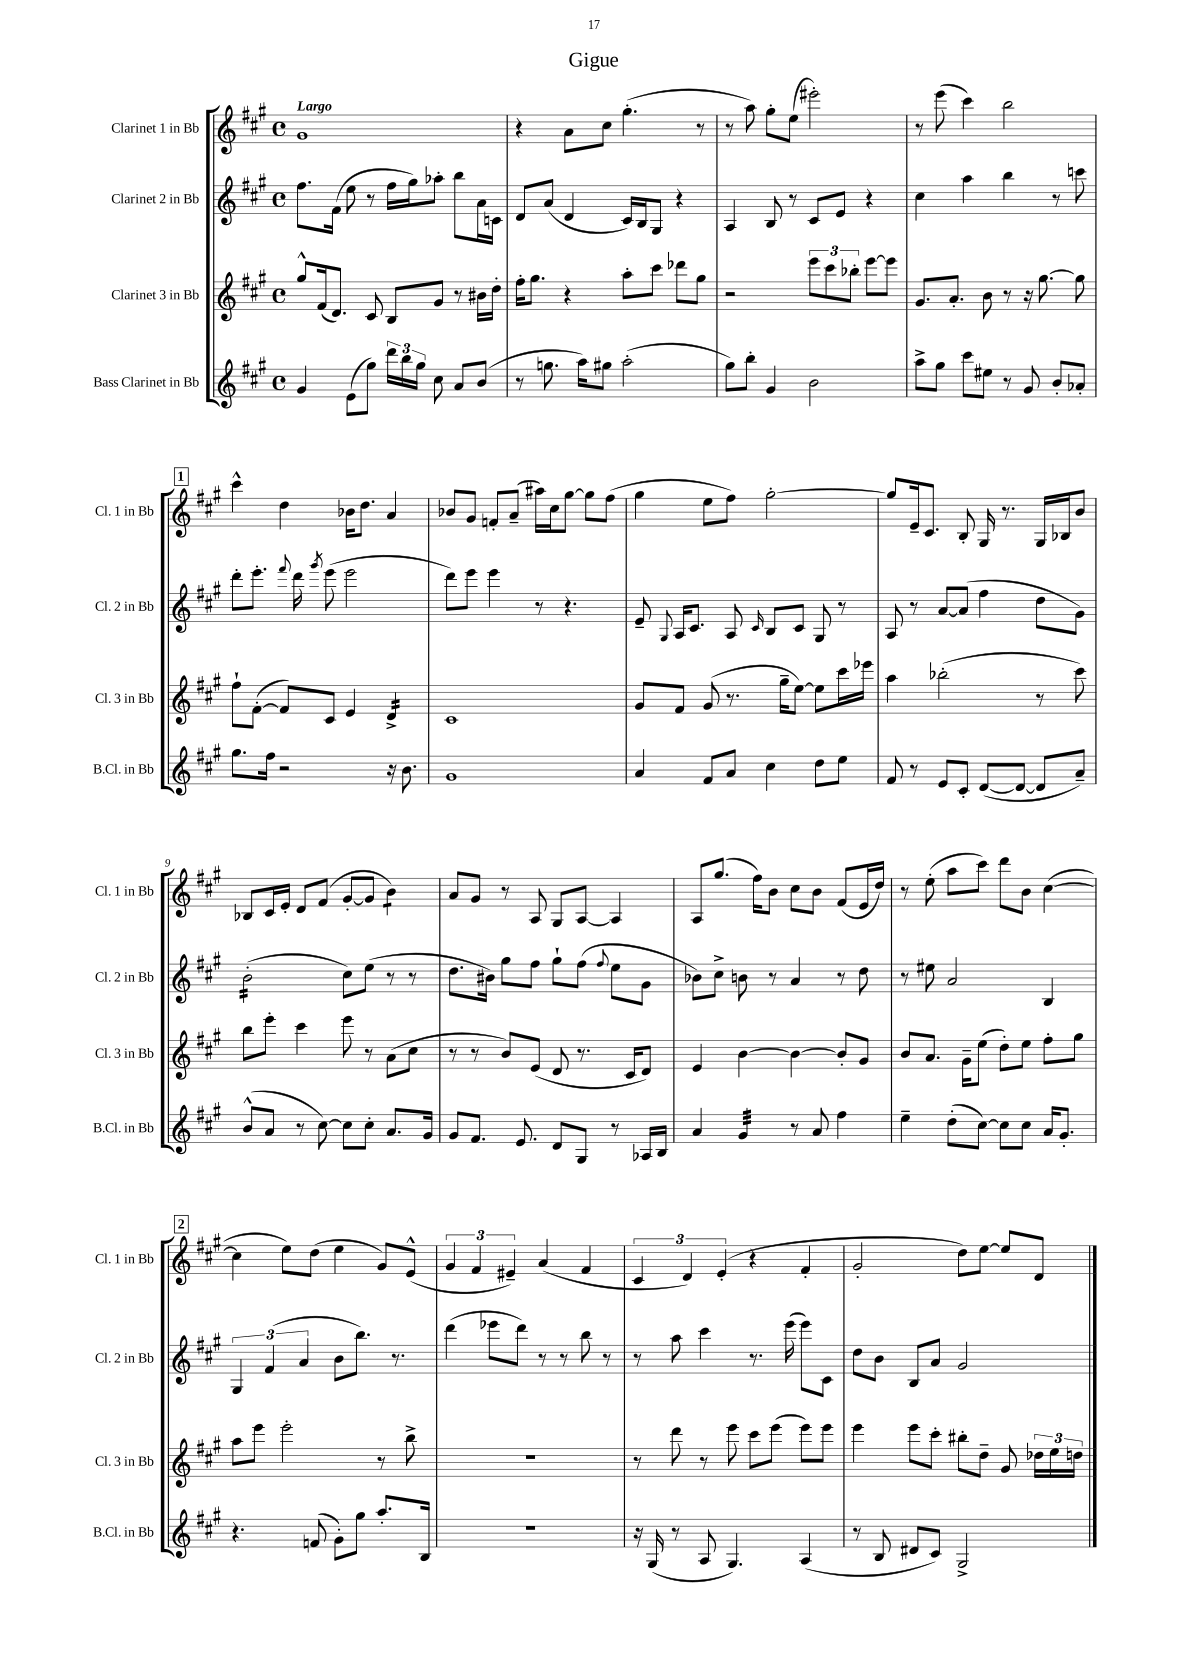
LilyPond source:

\header { title = "Gigue" }
<<
\new StaffGroup <<
\new Staff = "s0" \with { instrumentName = "Clarinet 1 in Bb" shortInstrumentName = "Cl. 1 in Bb" } {
    \clef treble \key a \major \defaultTimeSignature \time 4/4 \tempo "Largo"
    \autoBeamOff gis'1 |
    r4 a'8[ cis''8] gis''4.-.( r8 |
    r8 a''8) gis''8[-. e''8]( eis'''2-.) |
    r8 e'''8( cis'''4) b''2 |
    \mark \markup { \box "1" } cis'''4-^ d''4 bes'16[ d''8.] a'4 |
    bes'8[ gis'8] f'8[-. a'8]--( ais''16[) cis''16 gis''8]~ gis''8[ fis''8]( |
    gis''4 e''8[ fis''8]) gis''2~-. |
    gis''8[ e'16-- cis'8.] b8-. gis16 r8. gis16[ bes16 b'8] |
    bes8[ cis'16 e'16]-. d'8[ fis'8]( gis'8[~-. gis'8] b'4:8) |
    a'8[ gis'8] r8 a8 gis8[ a8]~ a4 |
    a8[ gis''8.]( fis''16[) b'8] cis''8[ b'8] fis'8[( e'16 d''16]) |
    r8 e''8-.( a''8[ cis'''8]) d'''8[ b'8] cis''4~( |
    \mark \markup { \box "2" } cis''4 e''8[) d''8]( e''4 gis'8[) e'8]-^( |
    \tuplet 3/2 { gis'4 fis'4 eis'4--) } a'4( fis'4 |
    \tuplet 3/2 { cis'4 d'4) e'4-.( } r4 fis'4-. |
    gis'2-. d''8[) e''8]~ e''8[ d'8] \bar "|." |
}
\new Staff = "s1" \with { instrumentName = "Clarinet 2 in Bb" shortInstrumentName = "Cl. 2 in Bb" } {
    \clef treble \key a \major \defaultTimeSignature \time 4/4
    \autoBeamOff fis''8.[ fis'16]( e''8 r8 fis''16[ gis''16) aes''8]-. b''8[ a'16 c'16] |
    d'8[ a'8]( d'4 cis'16[) b16 gis8] r4 |
    a4 b8 r8 cis'8[ e'8] r4 |
    cis''4 a''4 b''4 r8 c'''8 |
    \mark \markup { \box "1" } d'''8[-. e'''8.]-. \appoggiatura { fis'''8 } d'''16 \acciaccatura { gis'''8 } e'''8( e'''2 |
    d'''8[) e'''8] e'''4 r8 r4. |
    e'8-- \appoggiatura { gis8 } a16[ cis'8.] a8 \grace { cis'16 } b8[ cis'8] gis8 r8 |
    a8 r8 a'8[~ a'8]( fis''4 d''8[ gis'8]) |
    b'2:16-.( cis''8[) e''8]( r8 r8 |
    d''8.[ bis'16]) gis''8[ fis''8] gis''8[-! fis''8]( \appoggiatura { fis''8 } e''8[ gis'8] |
    bes'8[) cis''8]-> b'8 r8 a'4 r8 d''8 |
    r8 eis''8 a'2 b4 |
    \mark \markup { \box "2" } \tuplet 3/2 { gis4 fis'4( a'4 } b'8[ b''8.]) r8. |
    d'''4( ees'''8[ d'''8]) r8 r8 b''8 r8 |
    r8 a''8 cis'''4 r8. e'''16( e'''8[) cis'8] |
    d''8[ b'8] b8[ a'8] gis'2 \bar "|." |
}
\new Staff = "s2" \with { instrumentName = "Clarinet 3 in Bb" shortInstrumentName = "Cl. 3 in Bb" } {
    \clef treble \key a \major \defaultTimeSignature \time 4/4
    \autoBeamOff gis''8[-^ fis'16( d'8.]) cis'8 b8[ gis'8] r8 bis'16[ d''16]-. |
    fis''16[-. gis''8.] r4 a''8[-. cis'''8] des'''8[ gis''8] |
    r2 \tuplet 3/2 { e'''8[ cis'''8 bes''8]-. } e'''8[~ e'''8] |
    gis'8.[ a'8.]-. b'8 r8 r16 gis''8.~ gis''8 |
    \mark \markup { \box "1" } fis''8[-! fis'8]~-.( fis'8[) cis'8] e'4 d'4:16-> |
    cis'1 |
    gis'8[ fis'8] gis'8( r8. gis''16[-- e''8]~) e''8[ cis'''16 ees'''16] |
    a''4 bes''2-.( r8 cis'''8) |
    b''8[ e'''8]-. cis'''4 e'''8 r8 a'8[( cis''8] |
    r8 r8 b'8[) e'8]( d'8 r8. cis'16[ d'8]) |
    e'4 b'4~ b'4~ b'8[-. gis'8] |
    b'8[ a'8.] gis'16[-- e''8]( d''8[-.) e''8] fis''8[-. gis''8] |
    \mark \markup { \box "2" } a''8[ e'''8] e'''2-. r8 b''8-> |
    r1 |
    r8 d'''8 r8 e'''8 cis'''8[ e'''8]( e'''8[) e'''8] |
    e'''4 e'''8[ cis'''8]-. bis''8[-. d''8]-- gis'8 \tuplet 3/2 { des''16[ e''16 d''16] } \bar "|." |
}
\new Staff = "s3" \with { instrumentName = "Bass Clarinet in Bb" shortInstrumentName = "B.Cl. in Bb" } {
    \clef treble \key a \major \defaultTimeSignature \time 4/4
    \autoBeamOff gis'4 e'8[( gis''8]) \tuplet 3/2 { d'''16[ b''16 gis''16] } cis''8 a'8[ b'8]( |
    r8 g''8. a''16[) gis''8] a''2-.( |
    gis''8[) b''8]-. gis'4 b'2 |
    a''8[-> gis''8] cis'''8[ eis''8] r8 gis'8 b'8[-. aes'8]-. |
    \mark \markup { \box "1" } gis''8.[ fis''16] r2 r16 b'8. |
    gis'1 |
    a'4 fis'8[ a'8] cis''4 d''8[ e''8] |
    fis'8 r8 e'8[ cis'8]-. d'8[~( d'8]~ d'8[ a'8]--) |
    b'8[-^( a'8] r8 cis''8~) cis''8[ cis''8]-. a'8.[ gis'16] |
    gis'8[ fis'8.] e'8. d'8[ gis8] r8 aes16[ b16] |
    a'4 gis'4:32 r8 a'8 fis''4 |
    e''4-- d''8[-.( cis''8]~) cis''8[ cis''8] a'16[ gis'8.]-. |
    \mark \markup { \box "2" } r4. f'8( gis'8[-.) gis''8] a''8.[-. b16] |
    R1 |
    r16 gis16( r8 a8 gis4.) a4( |
    r8 b8 dis'8[ cis'8]) gis2-> \bar "|." |
}
>>
>>
